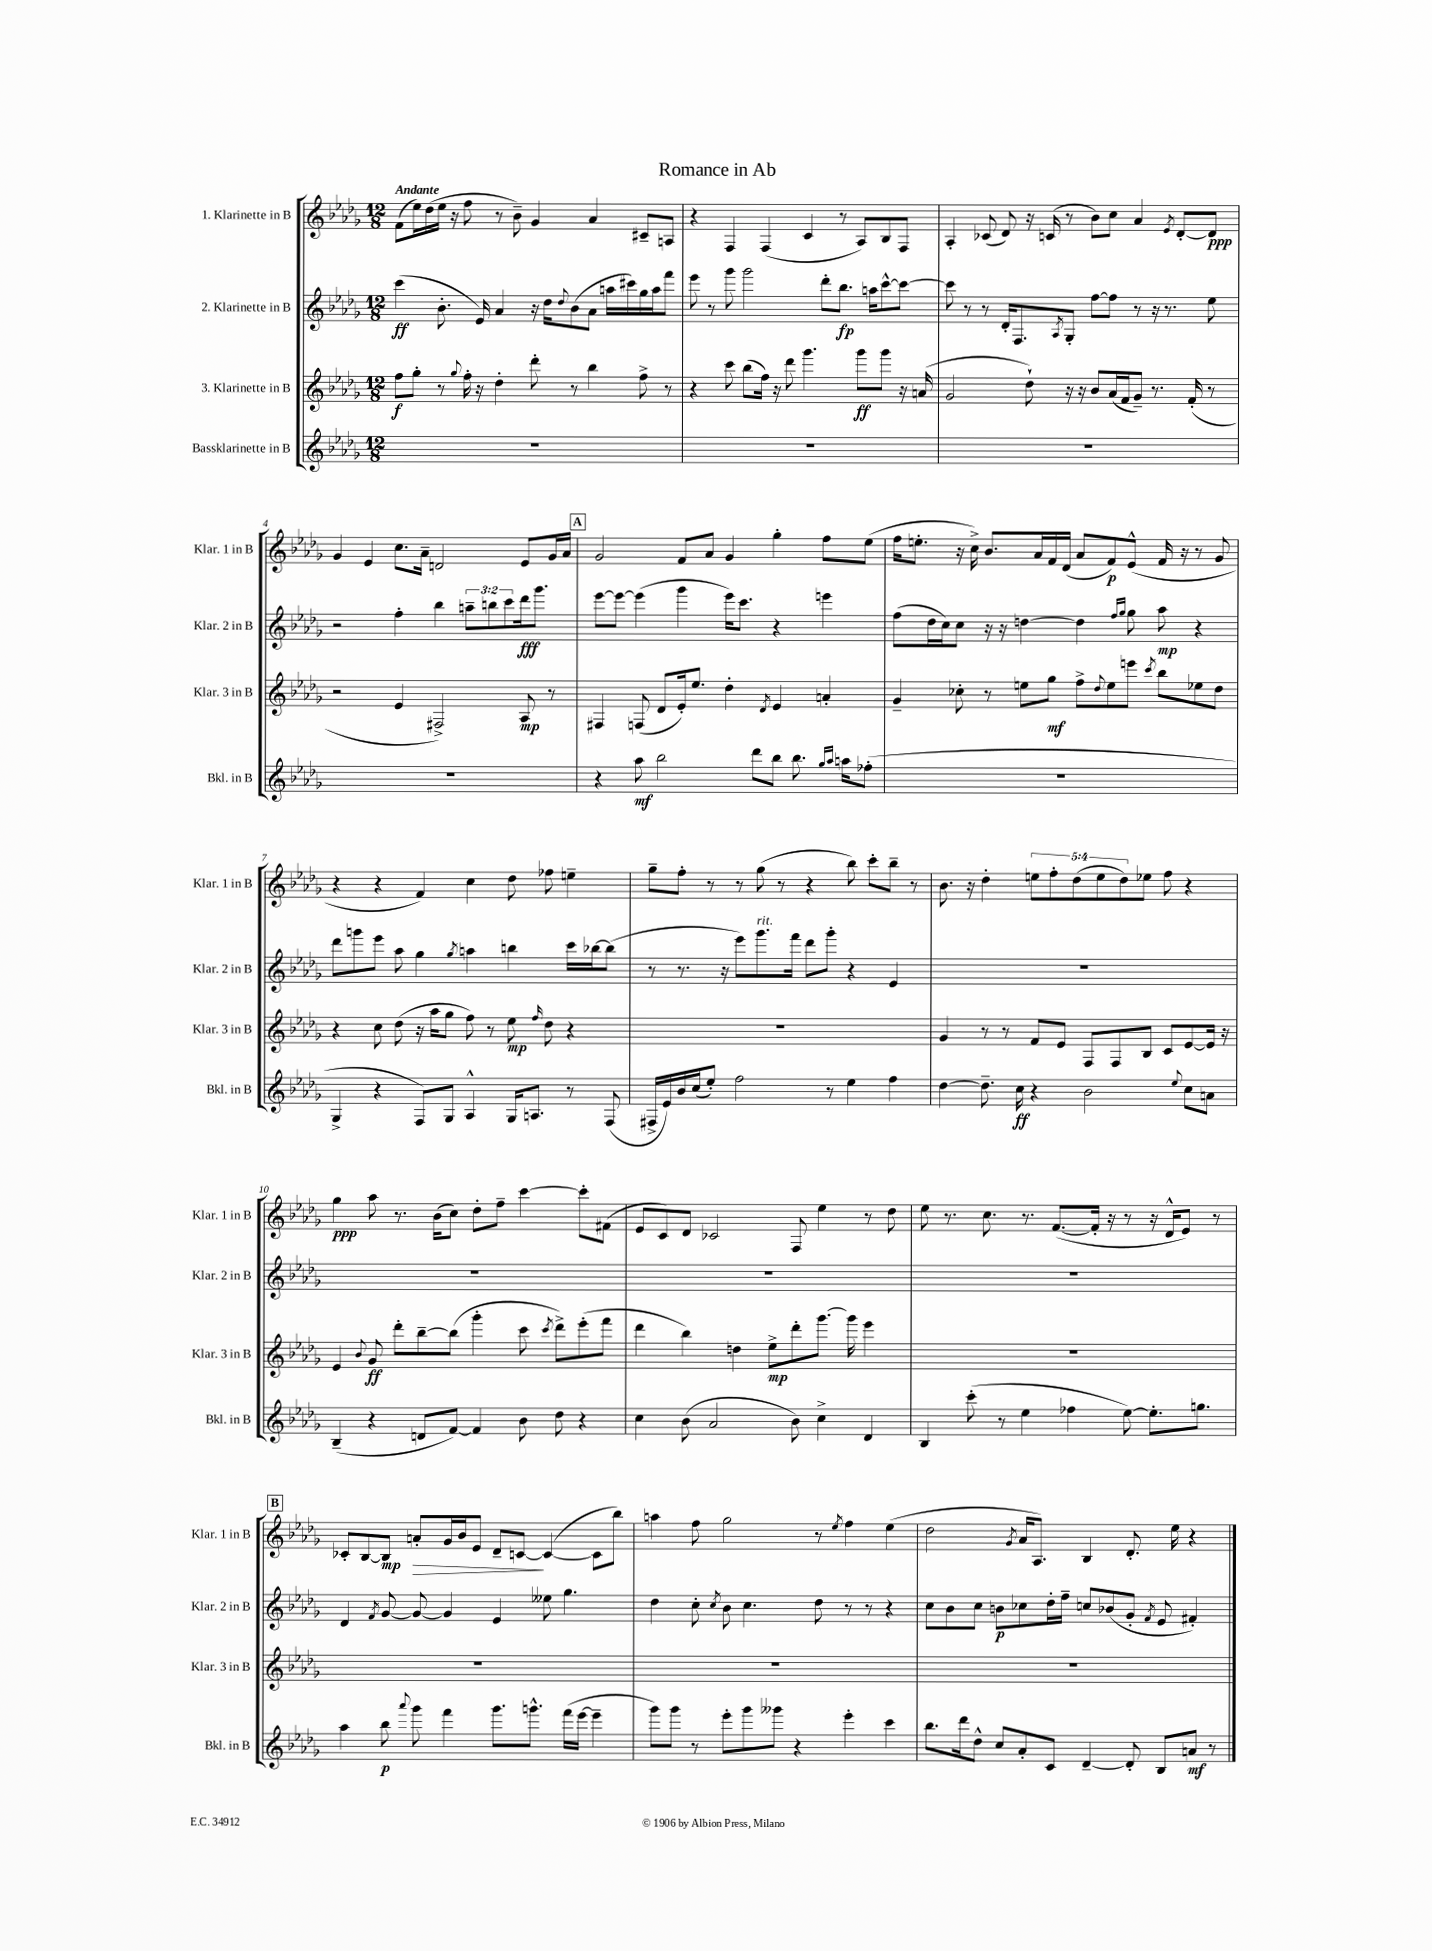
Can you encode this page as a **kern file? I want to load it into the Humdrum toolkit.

**kern	**kern	**kern	**kern
*staff4	*staff3	*staff2	*staff1
*clefG2	*clefG2	*clefG2	*clefG2
*k[b-e-a-d-g-]	*k[b-e-a-d-g-]	*k[b-e-a-d-g-]	*k[b-e-a-d-g-]
*M12/8	*M12/8	*M12/8	*M12/8
1.r	8ff	(4ccc	(8f
.	8gg-'	.	16ee-)
.	.	.	(16dd-
.	8r	8.b-'	16ee-
.	.	.	16r
.	8qqgg-	.	.
.	16ff'	.	8ff
.	16r	16e-)	.
.	4dd-'	4a-	8r
.	.	.	8b-~)
.	8ddd-'	16r	4g-
.	.	16dd-	.
.	.	8qqdd-	.
.	8r	(8b-	.
.	4bb-	8a-	4a-
.	.	16aa	.
.	.	16ccc#)	.
.	8ff^	16gg-	8c#~
.	.	16aa	.
.	8r	8fff	8A
=	=	=	=
1.r	4r	8eee-	4r
.	.	8r	.
.	8ccc	8ggg-	4F
.	(8bb-	2ggg-	.
.	16ff)	.	(4F
.	16r	.	.
.	8ddd-	.	.
.	4.ggg-	.	4c
.	.	8ddd-'	.
.	.	8.bb-	8r
.	8ggg-	.	8A-)
.	.	16aa	.
.	8ggg-	[8ccc^^	8B-
.	16r	8ccc_	8F
.	(16a	.	.
=	=	=	=
1.r	2g-	8ccc]	4A-'
.	.	8r	.
.	.	8r	(8c-
.	.	16d-'	8d-)
.	.	8.F	.
.	8dd-`)	.	16r
.	.	.	(16c
.	.	8qA-	.
.	16r	8G-'	8r
.	16r	.	.
.	8b-	[8ff	8b-)
.	(16a-	8ff]	8cc
.	16f	.	.
.	8g-~)	8r	4a-
.	8.r	16r	.
.	.	8.r	.
.	.	.	8qe-
.	.	.	[8d-'
.	(16f'	.	.
.	8r	8ee-	8d-]
=	=	=	=
1.r	2r	2r	4g-
.	.	.	4e-
.	4e-	4ff'	8.cc
.	.	.	16a-~
.	2F#^)	4bb-	2d
.	.	12aa~	.
.	.	12bb	.
.	.	12ccc	.
.	8A-	16ddd-	8e-
.	.	8.ggg-	.
.	8r	.	16g-
.	.	.	16a-
=	=	=	=
4r	4F#	[8eee-	2g-
.	.	8eee-_	.
8aa-	(8F	(4eee-]	.
2bb-	8d-	.	.
.	16e-')	4ggg-	8f
.	8.ee-	.	.
.	.	.	8a-
.	4dd-'	16eee-)	4g-
.	.	8.ccc	.
8ddd-	.	.	.
.	8qd-	.	.
8bb-	4e-	4r	4gg-'
8.bb-	.	.	.
.	4a'	4eee	8ff
16qqgg-	.	.	.
16qqaa-	.	.	.
16aa	.	.	.
(8ff-'	.	.	(8ee-
=	=	=	=
1.r	4g-~	(8ff	16ff
.	.	.	8.ee'
.	.	16dd-	.
.	.	16cc)	.
.	8cc-'	8cc	16r
.	.	.	16cc^)
.	8r	16r	8.b-
.	.	16r	.
.	8ee	[4dd	.
.	.	.	16a-
.	8gg-	.	16f
.	.	.	(16d-
.	8ff^	4dd]	8a-
.	8qqdd-	.	.
.	8ee	.	8f)
.	.	16qqff	.
.	.	16qqgg-	.
.	8eee	8gg-	(8e-^^
.	8qccc	.	.
.	8bb-	8aa-	16f
.	.	.	16r
.	8ee-	4r	8r
.	8dd-	.	8g-
=	=	=	=
4G-^	4r	8ddd-	4r
.	.	8ggg	.
4r	8cc	8eee-	4r
.	(8dd-	8aa-	.
8F)	16r	4gg-	4f)
.	16aa-	.	.
8G-	8gg-	.	.
.	.	8qgg-	.
4A-^^	8ff)	4aa	4cc
.	8r	.	.
16G-	8ee-	4bb	8dd-
8.A	.	.	.
.	16qqff	.	.
.	8dd-	.	8ff-
8r	4r	16ccc	4ee~
.	.	[16bb-	.
(8F	.	(8bb-]	.
=	=	=	=
16F#^	1.r	8r	8gg-~
16e-)	.	.	.
16b-	.	8.r	8ff'
(16cc	.	.	.
8ee-')	.	.	8r
.	.	16r	.
2ff	.	8eee-)	8r
.	.	8.ggg-	(8gg-
.	.	.	8r
.	.	16fff	.
.	.	8ddd-	4r
8r	.	8ggg-'	.
4ee-	.	4r	8bb-)
.	.	.	8ccc'
4ff	.	4e-	8bb-~
.	.	.	8r
=	=	=	=
[4dd-	4g-	1.r	8.b-
.	.	.	16r
8.dd-~]	8r	.	4dd-'
.	8r	.	.
16cc	.	.	.
4r	8f	.	10ee
.	.	.	10ff'
.	8e-	.	.
.	.	.	(10dd-
2b-	8F	.	.
.	.	.	10ee
.	8F	.	.
.	.	.	10dd-)
.	8B-	.	8ee-
.	8c	.	8ff
8qqee-	.	.	.
8cc	[8e-	.	4r
8a	16e-]	.	.
.	16r	.	.
=	=	=	=
(4B-~	4e-	1.r	4gg-
.	8qqb-	.	.
4r	8g-	.	8aa-
.	8ddd-'	.	8.r
8d	[8bb-~	.	.
.	.	.	(16b-
[8f)	(8bb-]	.	8cc)
4f]	4ggg-'	.	8dd-'
.	.	.	8ff~
8b-	8ccc	.	[4ccc
.	8qccc	.	.
8dd-	8ddd-^)	.	.
4r	(8eee-'	.	8ccc']
.	8fff	.	(8f#
=	=	=	=
4cc	4ddd-	1.r	8e-
.	.	.	8c)
(8b-	4bb-)	.	8d-
2a-	.	.	2c-
.	4dd	.	.
.	8ee-^	.	.
8b-)	8ddd-'	.	8F
4cc^	[8.ggg-	.	4ee-
.	16ggg-]	.	.
4d-	4eee-	.	8r
.	.	.	8dd-
=	=	=	=
4B-	1.r	1.r	8ee-
.	.	.	8.r
(8ccc'	.	.	.
.	.	.	8.cc
8r	.	.	.
4ee-	.	.	8.r
.	.	.	([8.f
4ff-	.	.	.
.	.	.	16f']
.	.	.	16r
[8ee-)	.	.	8r
8.ee-']	.	.	16r
.	.	.	16d-^^
.	.	.	8e-)
8.gg	.	.	.
.	.	.	8r
=	=	=	=
4aa-	1.r	4d-	8c-'
.	.	.	[8B-
.	.	8qf	.
8bb-	.	[8g-	8B-]
8qqaaa-	.	.	.
8ggg-	.	8g-_	8a'
4fff	.	4g-]	16g-
.	.	.	16b-
.	.	.	8e-
8.ggg-	.	4e-	8d-~
.	.	.	[8c
8.ggg^^	.	.	.
.	.	8ee--	(4c_
(16fff	.	4.gg-	.
[16eee-	.	.	.
4eee-~]	.	.	8c]
.	.	.	8bb-)
=	=	=	=
8ggg-)	1.r	4dd-	4aa
8ggg-	.	.	.
8r	.	8cc'	8ff
.	.	8qcc	.
8eee-'	.	8b-	2gg-
8ggg-	.	4.cc	.
8ggg--	.	.	.
4r	.	.	.
.	.	8dd-	8r
.	.	.	8qee-
4eee-'	.	8r	4ff
.	.	8r	.
4ccc	.	4r	(4ee-
=	=	=	=
8.bb-	1.r	8cc	2dd-
.	.	8b-	.
16ddd-	.	.	.
8dd-^^	.	8cc	.
8cc	.	8b	.
.	.	.	8qg-
8a-'	.	8cc-	16a-
.	.	.	8.A-)
8c	.	16dd-'	.
.	.	16ff~	.
[4d-~	.	8cc	4B-
.	.	(8b-	.
8d-']	.	8g-'	8.d-'
.	.	8qf	.
8B-	.	8e-	.
.	.	.	16ee-
8a	.	4f#')	4r
8r	.	.	.
==	==	==	==
*-	*-	*-	*-
